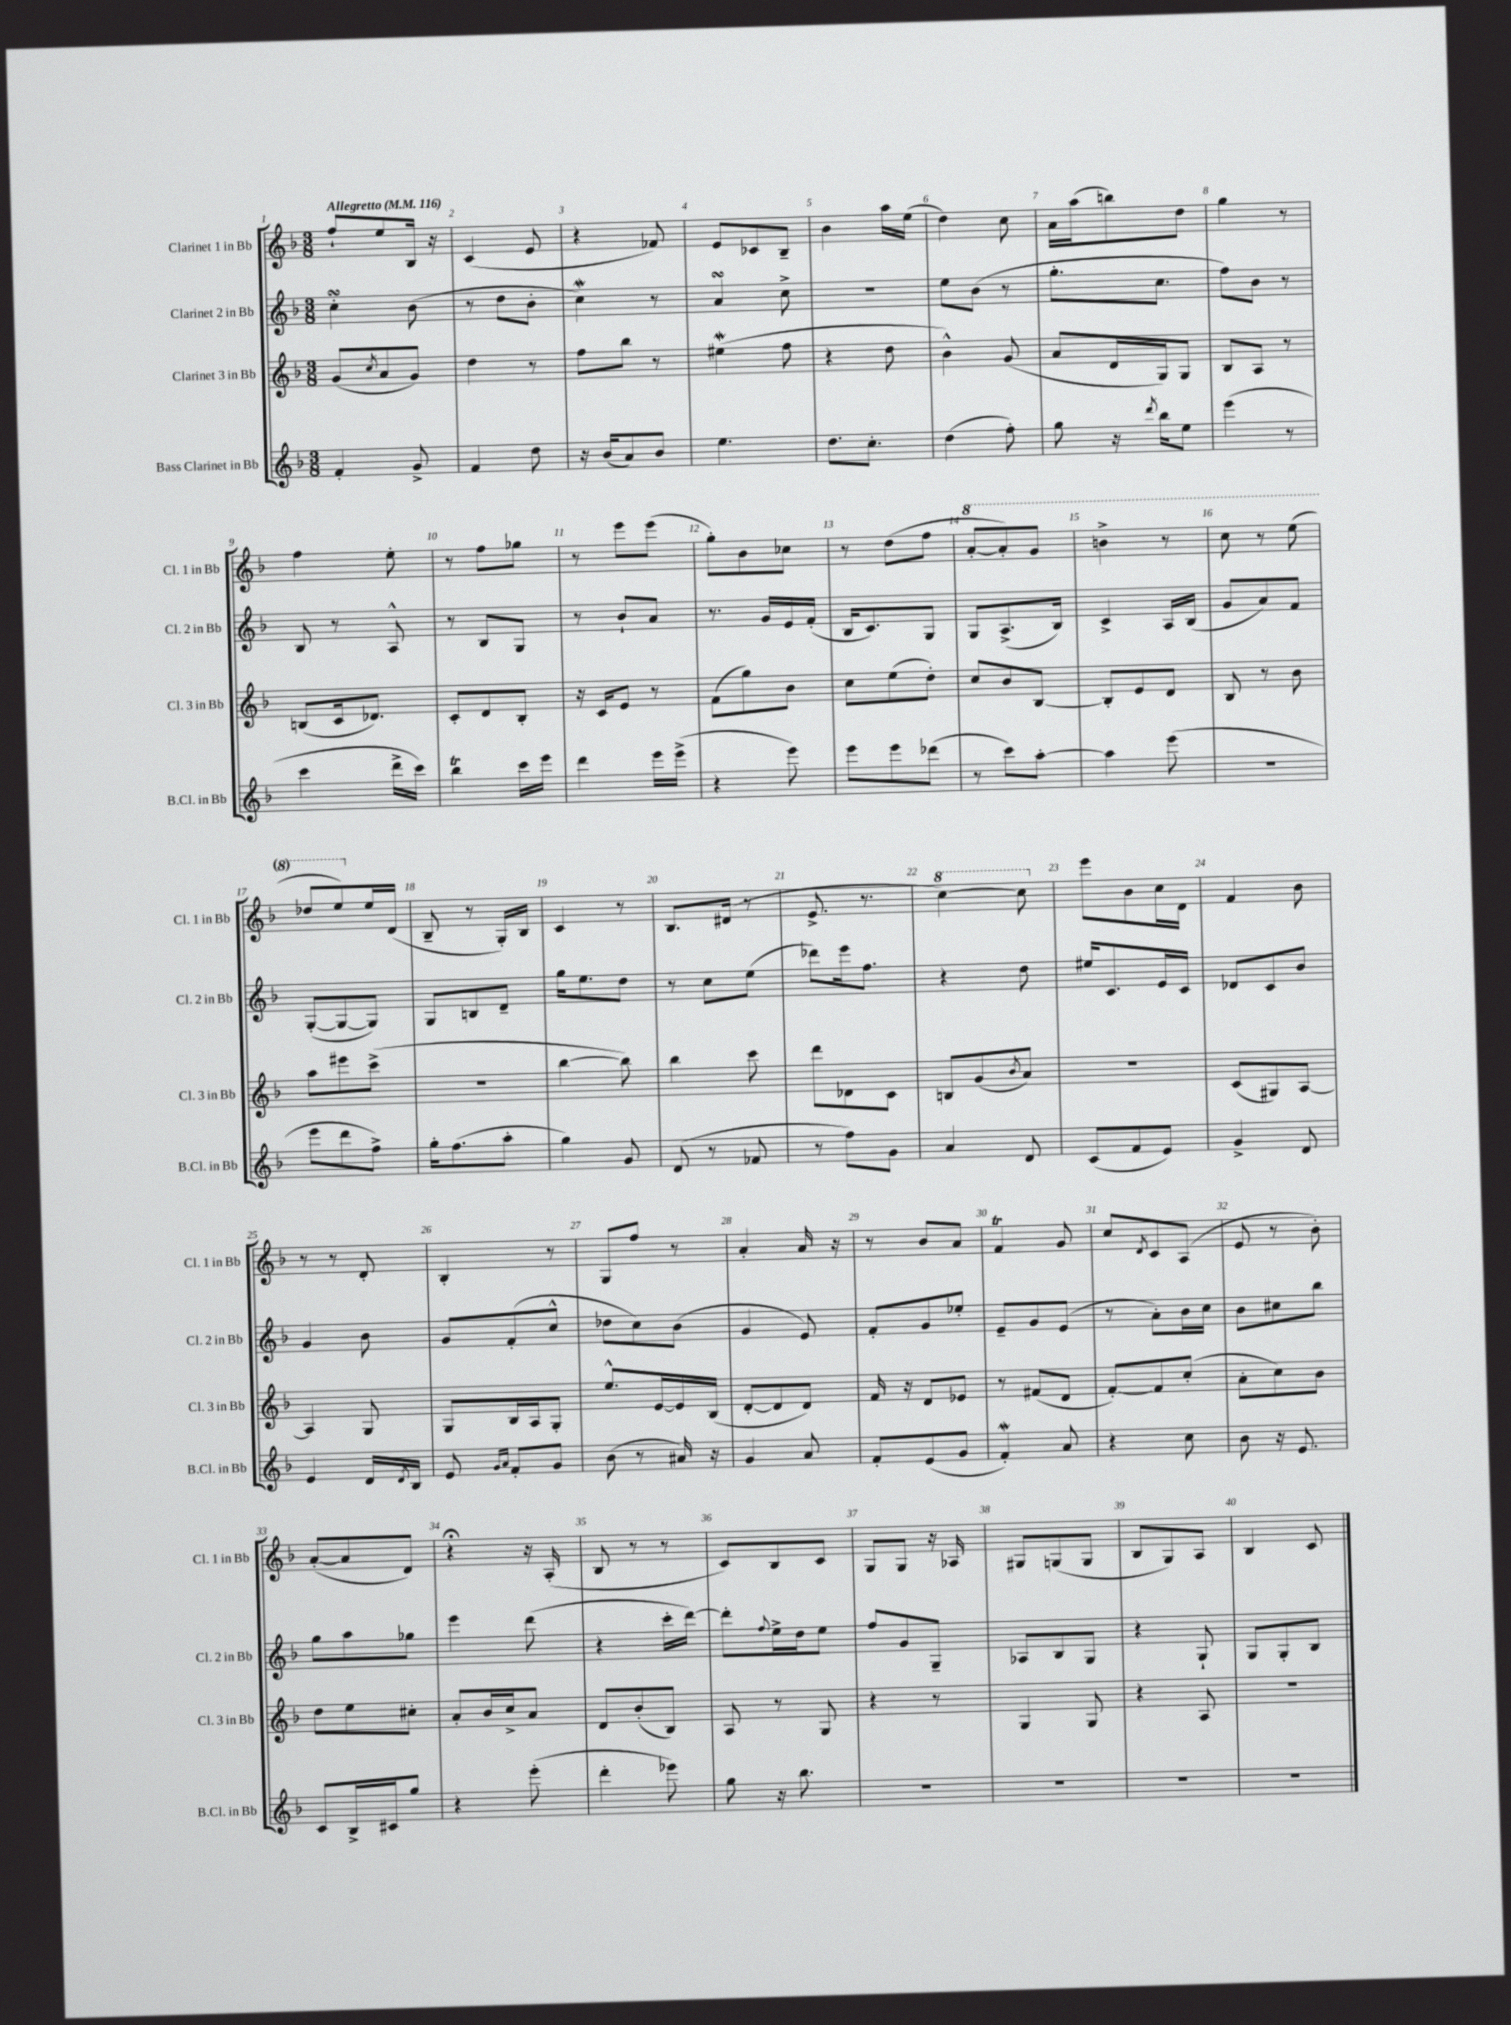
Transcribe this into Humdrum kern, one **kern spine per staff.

**kern	**kern	**kern	**kern
*staff4	*staff3	*staff2	*staff1
*clefG2	*clefG2	*clefG2	*clefG2
*k[b-]	*k[b-]	*k[b-]	*k[b-]
*M3/8	*M3/8	*M3/8	*M3/8
*MM116	*MM116	*MM116	*MM116
4f'/	(8g/L	4cc'\	8ff`/L
.	8qcc/	.	.
.	8a/	.	8ee/
8g^/	8g/J)	(8b-\	16B-/Jk
.	.	.	16r
=	=	=	=
4f/	4dd\	8r	(4c/
.	.	8dd\L	.
8dd\	8r	8b-'\J	8e/
=	=	=	=
16r	8ff\L	4cc\)	4r
(16b-/LK	.	.	.
8a/)	8bb-\J	.	.
8b-/J	8r	8r	8f-/)
=	=	=	=
4.ee\	(4ee#\	4a/	8e/L
.	.	.	8c-/
.	8ff\	8cc^\	8B-~/J
=	=	=	=
8.dd\L	4r	4.r	4b-\
8.cc'\J	.	.	.
.	8dd\	.	16aa\LL
.	.	.	(16ee\JJ
=	=	=	=
(4dd\	4b-^^\)	8ee\L	4dd\)
.	.	(8b-\J	.
8ff'\)	(8g/	8r	8cc\
=	=	=	=
8gg\	8a/L	8.gg'\L	16a\LL
.	.	.	(16aa\J
16r	16d/L	.	8bb\)
8qddd/	.	.	.
16bb-\LK	16G/J)	8.cc\J	.
8ee\J	8G/J	.	8dd\J
=	=	=	=
(4eee\	8B-/L	8ff\L)	4gg\
.	8A/J	8b-\J	.
8r	8r	8r	8r
=	=	=	=
4ccc\	(8B/L	8B-/	4ff\
.	16c/k	8r	.
.	8.d-/J)	.	.
16ddd^\LL	.	8A^^/	8ee'\
16ccc\JJ)	.	.	.
=	=	=	=
4bb-\	8c'/L	8r	8r
.	8d/	8B-/L	8ff\L
16ccc\LL	8B-'/J	8G/J	8gg-\J
16eee\JJ	.	.	.
=	=	=	=
4ddd\	16r	8r	8r
.	16c/LK	.	.
.	8e/J	8b-`/L	8eee\L
16eee\LL	8r	8a/J	(8eee\J
(16eee^\JJ	.	.	.
=	=	=	=
4r	(8f\L	8.r	8gg'\L)
.	8gg\)	.	8b-\
.	.	16g/LL	.
8eee\)	8b-\J	16e/	8cc-\J
.	.	(16f'/JJ	.
=	=	=	=
8eee\L	8cc\L	16B-/LK	8r
.	.	8.c/)	.
8eee\	(8ee\	.	(8dd\L
(8ddd-\J	8dd'\J)	8G/J	8ff\J
=	=	=	=
8r	8cc/L	8G/L	[8aa'/L
8ccc\L)	8b-/	(8.A^/	8aa'/])
[8aa'\J	[8B-/J	.	8gg/J
.	.	16B-/Jk)	.
=	=	=	=
4aa\]	8B-'/]L	4c^/	4bb^\
.	8e/	.	.
(8eee\	8d/J	16A/LL	8r
.	.	(16B-/JJ	.
=	=	=	=
4.r	8B-/	8g/L	8ccc\
.	8r	8a/)	8r
.	8b-\	8f/J	(8eee\
=	=	=	=
8eee\L	8aa\L	([8G'/L	8ddd-/L
8ddd\	8eee#\	8G/_	8eee/)
8ff^\J)	(8ccc^\J	8G/]J)	16ee/L
.	.	.	(16d/JJ
=	=	=	=
16gg'\LK	4.r	8G/L	8B-~/
(8.ff\	.	.	.
.	.	8B/	8r
8aa'\J	.	8d~/J	16G'/LL)
.	.	.	16B-/JJ
=	=	=	=
4gg\)	[4bb-\	16gg\LK	4c/
.	.	8.ee\	.
8g/	8bb-\])	8dd\J	8r
=	=	=	=
(8d/	4bb-\	8r	8.B-/L
8r	.	8cc\L	.
.	.	.	(16d#/Jk
8f-/	8ccc\	(8ee\J	8r
=	=	=	=
8r	8ddd\L	8ddd-\L)	8.e^/
8ff\L)	8d-\	16eee\k	.
.	.	8.ff\J	8.r
8g\J	8c\J	.	.
=	=	=	=
4a/	8B/L	4r	[4ccc\)
.	(8g/	.	.
.	8qb-/	.	.
8d/	8a/J)	8dd\	8ccc\]
=	=	=	=
(8c/L	4.r	16ee#/LK	8eee\L
.	.	8.c/	.
8f/	.	.	8b-\
8e/J)	.	16e/L	16cc\L
.	.	16c/JJ	16d\JJ
=	=	=	=
4g^/	(8c/L	8d-/L	4f/
.	8G#/)	8c/	.
8d/	[8A/J	8b-/J	8b-\
=	=	=	=
4e/	4A/]	4g/	8r
.	.	.	8r
16d/LL	8G/	8b-\	8d'/
8qd/	.	.	.
16B-/JJ	.	.	.
=	=	=	=
8e/	8G/L	8g/L	4B-'/
16qqg/LL	.	.	.
16qqa/JJ	.	.	.
8f'/L	16B-/L	(8f'/	.
.	16A/J	.	.
8g/J	8G'/J	8cc^^/J	8r
=	=	=	=
(8b-\	8.ee^^/L	8dd-\L	8G/L
8r	.	8cc\)	8ff/J
.	[16e/L	.	.
16a#/)	16e/]	(8b-\J	8r
16r	(16B-/JJ	.	.
=	=	=	=
4g/	[8d'/L	4g/	4a'/
.	8d/]	.	.
8a/	8d/J)	8e/)	16a/
.	.	.	16r
=	=	=	=
8f'/L	16f/	8f'/L	8r
.	16r	.	.
(8e/	8d/L	8g/	8b-/L
8g/J	8e-/J	8ee-'/J	8a/J
=	=	=	=
4f'/)	8r	8e~/L	4f/
.	(8f#/L	8g/	.
8a/	8d/J	(8e/J	8g/
=	=	=	=
4r	[8f'/L)	8r	8cc/L
.	.	.	8qd/
.	8f/]	8a'\L)	8c/
8cc\	(8cc'/J	16b-\L	(8A/J
.	.	16cc\JJ	.
=	=	=	=
8b-\	8a'\L	8b-\L	8e/
16r	8cc\)	8cc#\	8r
8.e/	.	.	.
.	8b-\J	8bb-\J	8b-'\)
=	=	=	=
8c/L	8dd\L	8gg\L	([8a'/L
16B-^/L	8ee\	8aa\	8a/]
16c#/J	.	.	.
8gg/J	8cc#'\J	8gg-\J	8d/J)
=	=	=	=
4r	8a'/L	4eee\	4r;
.	16b-/L	.	.
.	16cc^/J	.	.
(8eee'\	8a/J	(8ddd\	16r
.	.	.	(16A'/
=	=	=	=
4ddd'\	8d/L	4r	8B-/
.	(8b-'/	.	8r
8eee-\)	8B-/J)	16ccc'\LL	8r
.	.	[16ddd\JJ)	.
=	=	=	=
8gg\	8A/	8ddd'\]L	8c/L)
.	.	8qqff/	.
16r	8r	16ee^\L	8B-/
8.bb-\	.	16dd\J	.
.	8G/	8ee\J	8c/J
=	=	=	=
4.r	4r	8ff/L	8G/L
.	.	8g/	8G/J
.	8r	8G~/J	16r
.	.	.	16A-/
=	=	=	=
4.r	4G/	8A-/L	8G#/L
.	.	8B-/	(8G/
.	8G/	8G/J	8G/J
=	=	=	=
4.r	4r	4r	8B-/L
.	.	.	8G/)
.	8A/	8G`/	8A/J
=	=	=	=
4.r	4.r	8G/L	4B-/
.	.	8G'/	.
.	.	8B-/J	8c/
==	==	==	==
*-	*-	*-	*-
